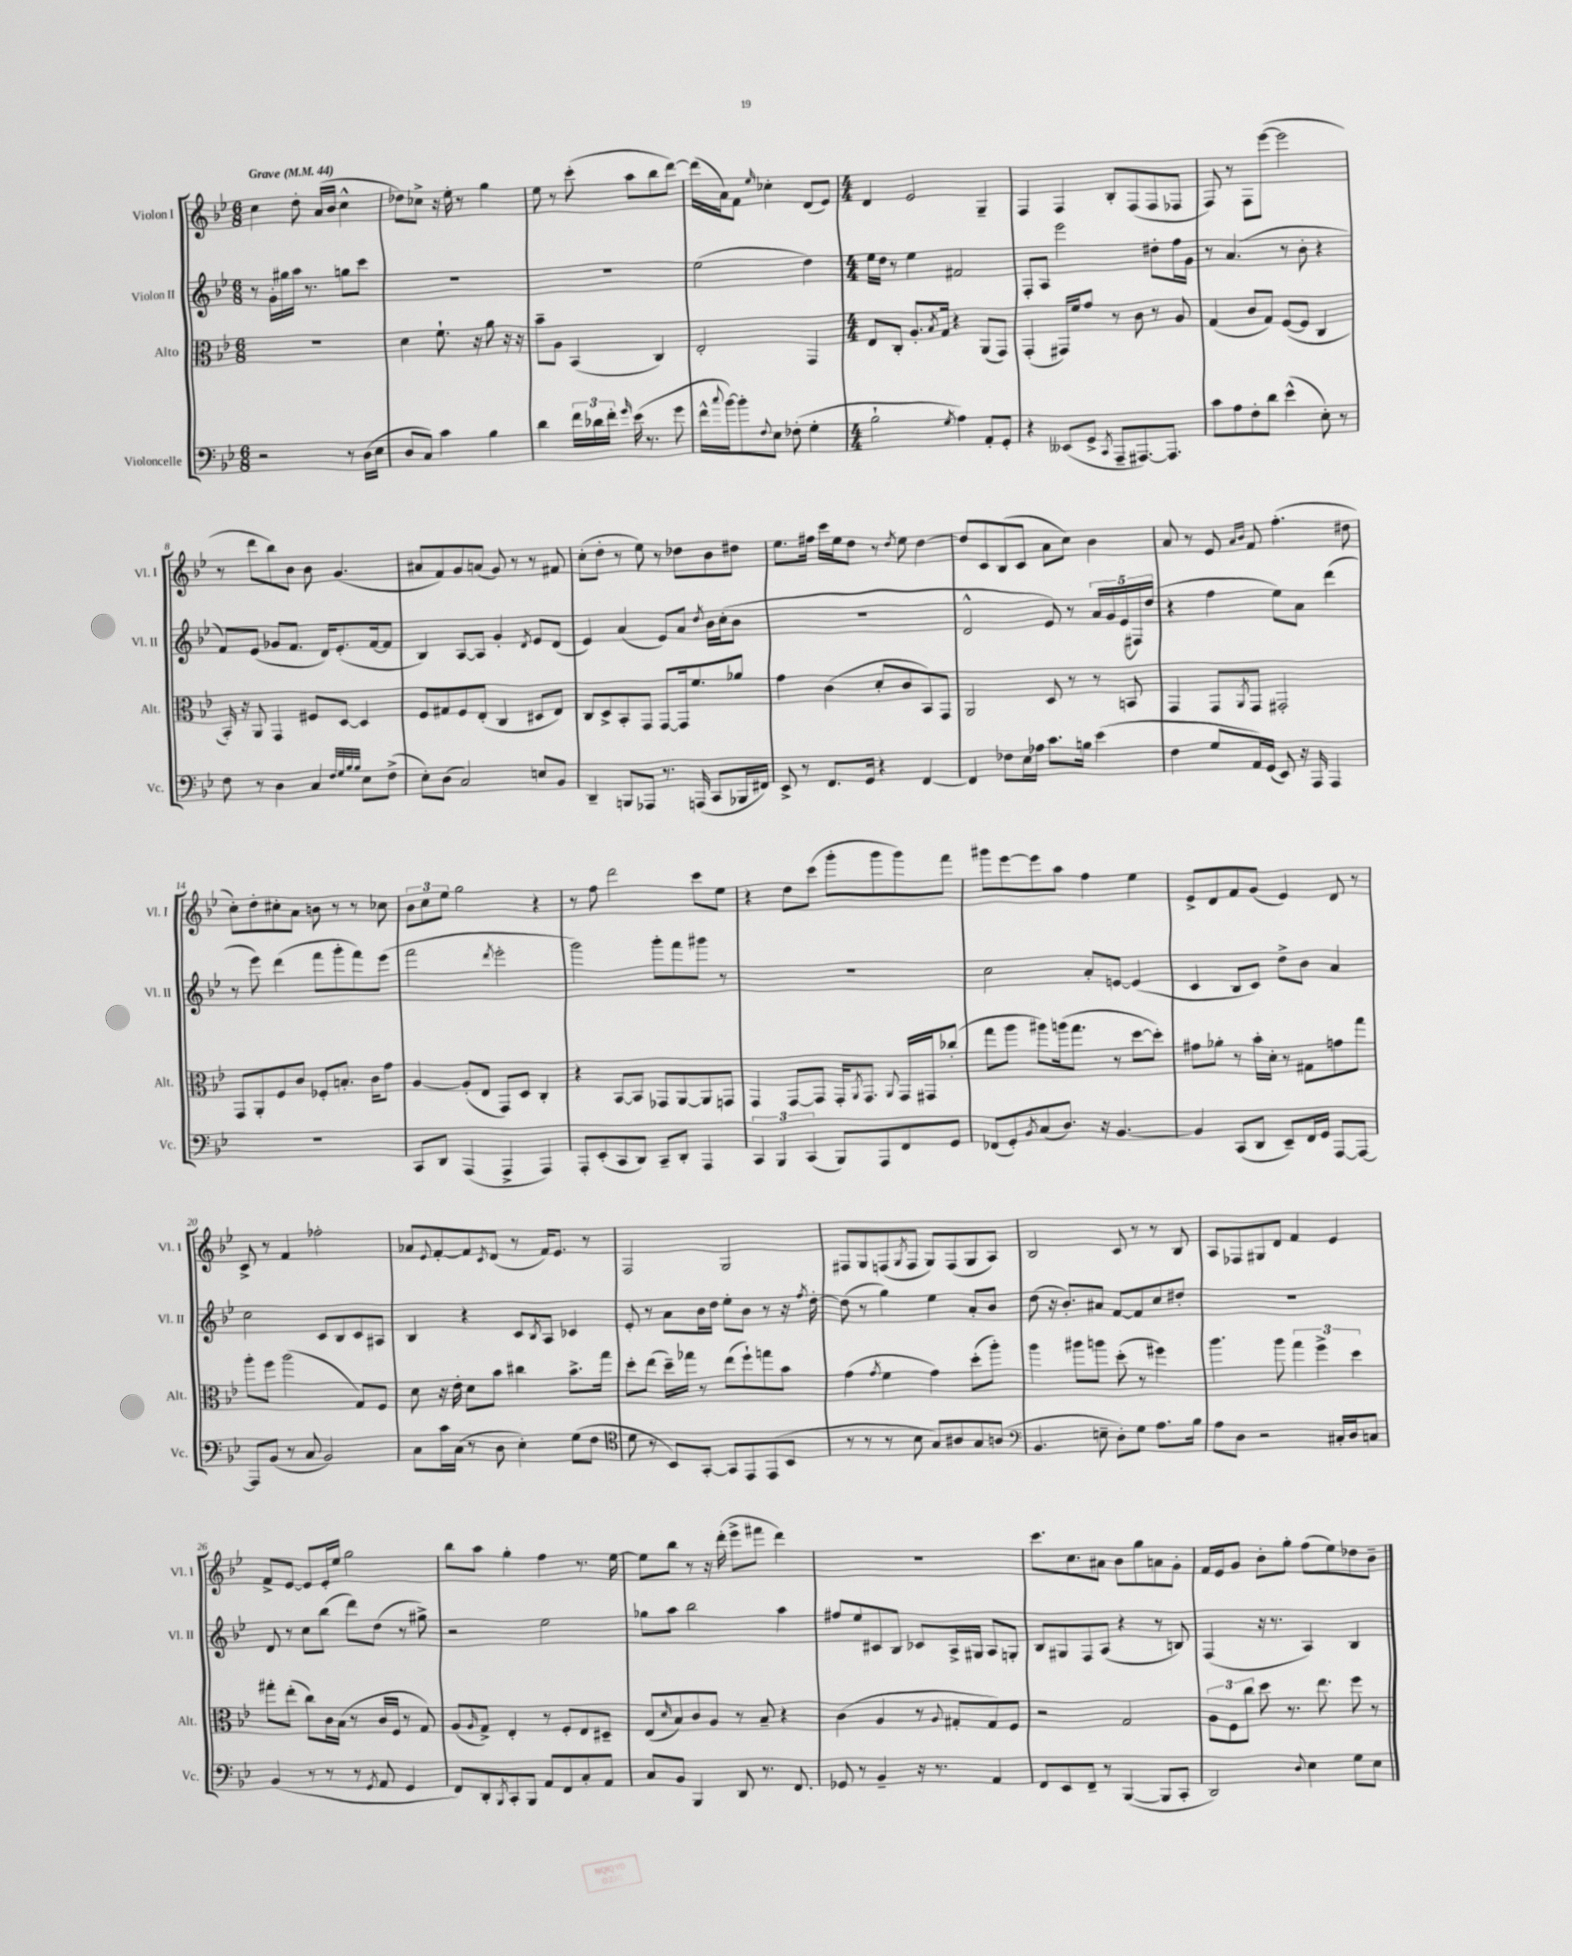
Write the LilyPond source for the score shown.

<<
\new StaffGroup <<
\new Staff = "s0" \with { instrumentName = "Violon I" shortInstrumentName = "Vl. I" } {
    \clef treble \key bes \major \numericTimeSignature \time 6/8 \tempo "Grave" 4 = 44
    c''4 d''8-. a'16( bes'16 c''4-^ |
    des''8) ces''8-> r16 ees''16-. r8 g''4 |
    ees''8 r8 c'''8-.( a''8 bes''8 d'''8~) |
    d'''16( a'16) f'8 \grace { ees''16 } ces''4-. d'8( ees'8) |
    \numericTimeSignature \time 4/4 d'4 ees'2 g4-- |
    f4 f4 bes8-. f8( f8 fes8 |
    f8) r8 f8 ees'''8~( ees'''2 |
    r8 d'''8 bes''8) bes'8 bes'8 g'4.( |
    ais'8 f'8) g'8 a'8( g'8) r8 r8 fis'8 |
    c''8-.( d''8-. r8 ees''8) r8 des''8 bes'8 dis''8 |
    ees''8. fis''16 c'''16 ees''16 d''8 r8 \acciaccatura { d''8 } ees''8 d''4~ |
    d''8 c'8 bes8( c'8 a'8 c''8) bes'4 |
    a'8 r8 ees'8 \grace { a'16 bes'16 } f'8 f''4.-.( dis''8 |
    c''8-.) d''8-. cis''8-. a'8 b'8 r8 r8 ces''8 |
    \tuplet 3/2 { bes'8 c''8 ees''8 } g''2 r4 |
    r8 f''8 d'''2 c'''8 ees''8 |
    r4 d''8 c'''8( g'''8-. g'''8 g'''8) f'''8 |
    gis'''8 ees'''8~ ees'''8 a''8 f''4 ees''4 |
    ees'8-> d'8 f'8 g'8( ees'4) d'8 r8 |
    c'8-> r8 f'4 fes''2-. |
    aes'8 \appoggiatura { ees'8 } f'8~-. f'8 \acciaccatura { c'8 } d'8( r8 f'16) ees'8. r8 |
    f2 g2 |
    fis8 g8 f8( \acciaccatura { g8 } f8 g8) f8( g8 a8) |
    bes2 c'8 r8 r8 bes8 |
    a8 fes8 gis8 d'8 f'4 ees'4 |
    f'8-> ees'8~ ees'8 ees'16-. ees''16 g''2 |
    bes''8 a''8 g''4-. f''4 r8. ees''16~ |
    ees''8 bes''8 r8 r16 d'''16-.( ees'''8-> fis'''8 d'''4) |
    R1 |
    c'''8. c''8. ais'8 bes'8 g''8 a'8 g'8-. |
    f'16 ees'16 g'8 bes'8-. g''8-. f''8( ees''8) des''8 bes'8-- \bar "|." |
}
\new Staff = "s1" \with { instrumentName = "Violon II" shortInstrumentName = "Vl. II" } {
    \clef treble \key bes \major \numericTimeSignature \time 6/8
    r8 g'16-. gis''16 a''16 r8. g''8 c'''8 |
    R2. |
    R2. |
    ees''2( d''4) |
    \numericTimeSignature \time 4/4 ees''16 d''16 r8 ees''4 fis'2 |
    f8-. a8 ees'''2 dis''8-. f''16 g'16 |
    r8 a'4.( r8 bes'8-. r4 |
    f'8) ees'8( ges'8 f'8. d'16) ees'8.-.( f'16~ f'8 |
    bes4) a8~ a8 g'4-. \acciaccatura { d'8 } ees'8 d'8( |
    ees'4) a'4( ees'8) a'8 \acciaccatura { d''8 } bes'16 c''16-.( bes'8 |
    R1 |
    d'2-^ ees'8) r8 \tuplet 5/4 { a'16 g'16 ees'16( fis16) d''16( } |
    r4 f''4 ees''8) a'8 d'''4( |
    r8 ees'''8) d'''4( f'''8 g'''8-. f'''8) ees'''8( |
    f'''2 \acciaccatura { d'''8 } ees'''2-. |
    g'''2) g'''8-. f'''8 gis'''8 r8 |
    R1 |
    c''2 a'8-. e'8~ e'4( |
    c'4 bes8 c'8) d''8-> bes'8 a'4 |
    c''2 c'8 bes8 c'8 ais8 |
    bes4 r4 c'8 \acciaccatura { bes8 } a8 ces'4 |
    ees'8-. r8 a'8 bes'16 d''16 ees''8-. bes'8 r8 r16 \acciaccatura { f''8 } d''16~-. |
    d''8( r8 g''4) ees''4 a'8-. bes'8 |
    d''8( r16 bes'8.-.) ais'8 f'8~ f'8 c''8 dis''8-. |
    R1 |
    d'8 r8 c''8 bes''8( d'''8) d''8( r8 gis''8->) |
    r2 ees''2 |
    ges''8 a''8 bes''2 a''4 |
    fis''8 ees''8 cis'8 bes8 ces'8 a16-> gis16 a8 g8-. |
    bes8 gis8 f8 a8( r4 r8 b8) |
    f4( r16 r8. a4) bes4 \bar "|." |
}
\new Staff = "s2" \with { instrumentName = "Alto" shortInstrumentName = "Alt." } {
    \clef alto \key bes \major \numericTimeSignature \time 6/8
    R2. |
    d'4 f'8.-! r16 a'8 r16 r16 |
    bes'8-- a8 bes,4( c4) |
    ees2-. g,4 |
    \numericTimeSignature \time 4/4 ees8 c8-. a8.-. \acciaccatura { bes8 } g16 r4 a,8( g,8) |
    g,4-.( gis,16) f'16 g'8 r8 c'8 r8 a8 |
    g4( c'8 g8) f8~( f8 c4 |
    bes,16-.) r16 a,8 g,4 fis8 d8~ d4 |
    f8 gis8 f8 ees8-.( c4 dis8 ees8) |
    c8 d8-> bes,8-. g,8 g,8~ g,16 f'8. aes'8 |
    g'4 c'4( d'8-. c'8 bes,8) g,8 |
    a,2 d8 r8 r8 b,8 |
    g,4 g,8 \acciaccatura { a,8 } g,8 gis,2-. |
    g,8 a,8-. f8 c'8 fes8-. b8.-. c'16 g'8 |
    a4~ a8-.( ees8 g,8) d8 c4-. |
    r4 bes,8~ bes,8 ges,8 a,8~ a,8 g,8 |
    g,4 g,8~ g,8 g,16-. \acciaccatura { a,8 } g,8. \appoggiatura { a,8 } g,16 gis,16 ces''8-.( |
    g''8 a''8 ais''8) a''16( g''8. r8 d''8~ d''8-.) |
    gis'8 aes'8-. r8 bes'16-. d'16-. r8 gis8 g'8 g''8 |
    a''8-. f''8 a''2( g8) f8 |
    d'8 r16 ees'16-. d'8 bes'8 cis''4 bes'8.-> g''16 |
    d''8-. ees''8( d''16--) ges''16 r8 ees''8( f''8-!) g''8 bes'8 |
    g'4( \acciaccatura { g'8 } f'4 g'4) d''8-.( a''8-.) |
    a''4 ais''8 a''8 d''8-.( r8 fis''4) |
    a''4. a''8 \tuplet 3/2 { g''4 f''4-> d''4 } |
    gis''8-. ees''8-.( c''8) c'16 bes16( r8 c'16 f16 r8 g8) |
    a8( \grace { a16 } g8->) ees4-. r8 f8-. ees8 dis8-- |
    ees8( \grace { d'16 } bes8) c'8 a8 r8 bes8-- r4 |
    c'4( a4 r8 \appoggiatura { a8 } gis8-. gis8) f8 |
    r2 g2 |
    \tuplet 3/2 { a8 f8 c''8 } d''8 r8. ees''8. f''8 r8 \bar "|." |
}
\new Staff = "s3" \with { instrumentName = "Violoncelle" shortInstrumentName = "Vc." } {
    \clef bass \key bes \major \numericTimeSignature \time 6/8
    r2 r8 d16( ees16 |
    d8 c8) c'4 bes4 |
    d'4 \tuplet 3/2 { f'16 des'16 f'16-. } \grace { g'16 } ees'16( r8. g'8 |
    f'16-^ \appoggiatura { c''8 } bes'16~) bes'8-. \appoggiatura { f8 } ees8 fes8-.( g4-. |
    \numericTimeSignature \time 4/4 bes2-! \acciaccatura { g8 } a4) a,8-. g,8-. |
    r4 eeses,8( g,8-> \acciaccatura { c,8 } a,,8-- ais,,8.~) ais,,8. |
    c'8 a8 f8-. d'8 ees'4-^( ees8-.) r8 |
    f8 r8 d4 c4 \grace { f32 g32 bes32 bes32 } ees8 f8->( |
    ees8-.) d8( c2) e8 bes,8 |
    d,4-- b,,8 aes,,8 r8. a,,16( c,8 bes,,16 fis,16) |
    ees,8-> r8 f,8. g,16 r4 f,4~ |
    f,4 fes8 ees16 aes16 c'8. b16 ees'4( |
    f4 g8 a,16) g,16( ees,8) r16 a,,16 a,,4 |
    R1 |
    c,8 d,8 a,,4( a,,4-> a,,4) |
    a,,8-. ees,8-.( c,8 d,8) c,8-- d,8-. a,,4 |
    \tuplet 3/2 { c,4 bes,,4 c,4( } bes,,8) a,,8 f,8 g,8 |
    fes,8( g,8-.) \acciaccatura { bes,8 } c8( d8.) r16 bes,4.~ |
    bes,4 c,8( d,8 ees,8--) f,16 g,16 a,,8~ a,,8~ |
    a,,8 bes,8( r8 c8 bes,2) |
    c8 c'16 c16( r8 d8 ees4-.) g8( f8 |
    \clef tenor d'8 r8 bes,8) g,8~-. g,8 ees,8 ees,8( bes,8 |
    r8 r8 r8 bes8 g8) ais8 g8 a8( |
    \clef bass bes,4. e8-- d8-.) g8 a8. bes16 |
    a8 d8 r2 cis16-. d16 c8 |
    bes,4( r8 r8 r8 \acciaccatura { g,8 } a,8 g,4 |
    f,8) d,8-. \acciaccatura { bes,,8 } c,8-. bes,,8 a,8 f,8 c8-. a,8 |
    c8 bes,8 bes,,4 d,8 r8. f,8. |
    ges,8 r8 bes,4-- r16 r8. a,4 |
    f,8 ees,8 f,8-- r8 bes,,4~( bes,,8 c,8-. |
    d,2) \appoggiatura { d8 } ees4 g8 ees8 \bar "|." |
}
>>
>>
